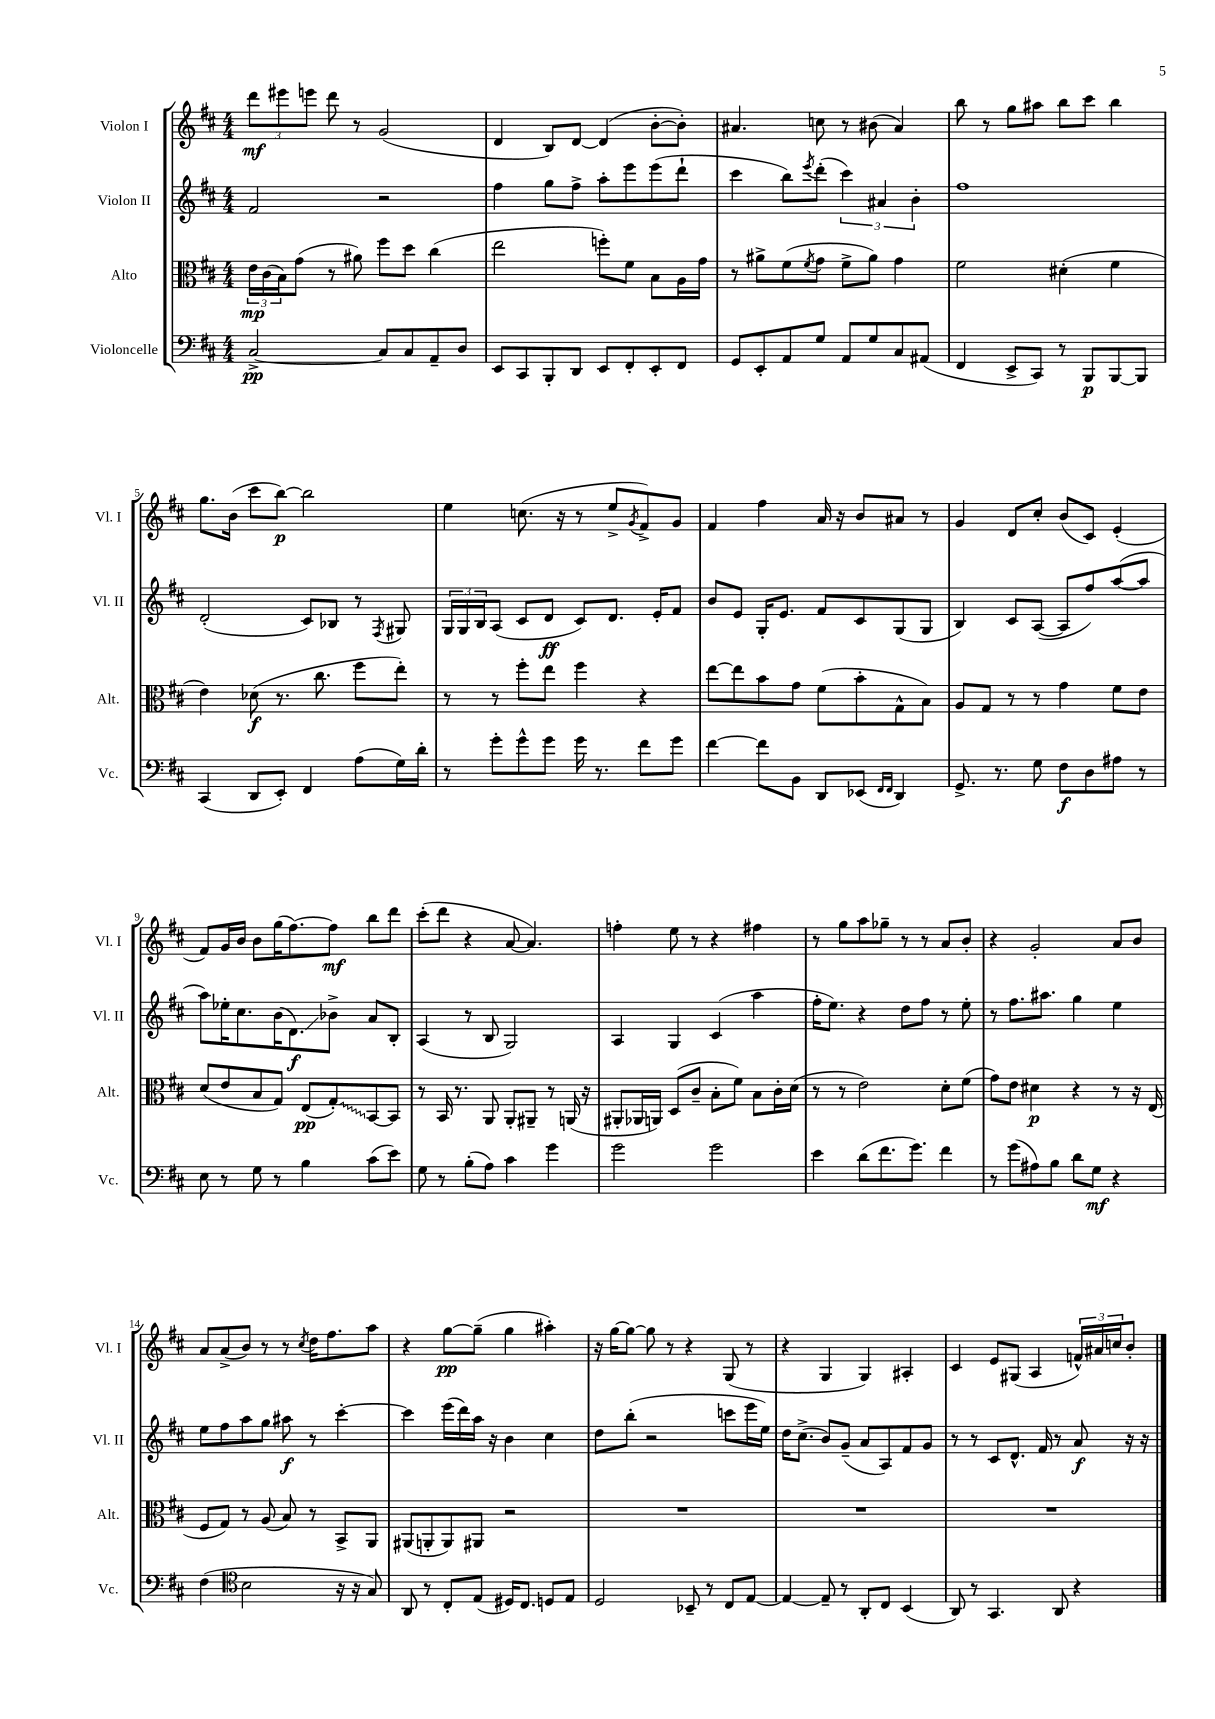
<<
\new StaffGroup <<
\new Staff = "s0" \with { instrumentName = "Violon I" shortInstrumentName = "Vl. I" } {
    \clef treble \key d \major \numericTimeSignature \time 4/4
    \tuplet 3/2 { d'''8\mf eis'''8 e'''8 } d'''8 r8 g'2( |
    d'4 b8) d'8~ d'4( b'8~-. b'8-.) |
    ais'4. c''8 r8 bis'8( ais'4) |
    b''8 r8 g''8 ais''8 b''8 cis'''8 b''4 |
    g''8. b'16( cis'''8 b''8~\p) b''2 |
    e''4 c''8.( r16 r8 e''8-> \acciaccatura { g'8 } fis'8->) g'8 |
    fis'4 fis''4 a'16 r16 b'8 ais'8 r8 |
    g'4 d'8 cis''8-. b'8( cis'8) e'4-.( |
    fis'8) g'16 b'16 b'8 g''16( fis''8.~) fis''8\mf b''8 d'''8 |
    cis'''8-.( d'''8 r4 a'8~ a'4.) |
    f''4-. e''8 r8 r4 fis''4 |
    r8 g''8 a''8 ges''8-- r8 r8 a'8 b'8-. |
    r4 g'2-. a'8 b'8 |
    a'8 a'8->( b'8) r8 r8 \acciaccatura { cis''8 } d''16 fis''8. a''8 |
    r4 g''8~\pp g''8--( g''4 ais''4-.) |
    r16 g''16~ g''8~ g''8 r8 r4 g8( r8 |
    r4 g4 g4) ais4-. |
    cis'4 e'8 gis8( a4 \tuplet 3/2 { f'16-^) ais'16 c''16 } b'8-. \bar "|." |
}
\new Staff = "s1" \with { instrumentName = "Violon II" shortInstrumentName = "Vl. II" } {
    \clef treble \key d \major \numericTimeSignature \time 4/4
    fis'2 r2 |
    fis''4 g''8 fis''8-> a''8-. e'''8 e'''8( d'''8-! |
    cis'''4 b''8) \acciaccatura { e'''8 } d'''8-.( \tuplet 3/2 { cis'''4) ais'4 b'4-. } |
    fis''1 |
    d'2-.( cis'8) bes8 r8 \acciaccatura { fis8 } gis8 |
    \tuplet 3/2 { g16 g16 b16 } a8( cis'8 d'8\ff cis'8) d'8. e'16-. fis'8 |
    b'8 e'8 g16-. e'8. fis'8 cis'8 g8( g8 |
    b4) cis'8 a8~( a8 fis''8) a''8~( a''8 |
    a''8) ees''16-. cis''8. b'16( d'8.\glissando\f) bes'8-> a'8 b8-. |
    a4( r8 b8 g2) |
    a4 g4 cis'4( a''4 |
    fis''16-. e''8.) r4 d''8 fis''8 r8 e''8-. |
    r8 fis''8. ais''8. g''4 e''4 |
    e''8 fis''8 a''8 g''8 ais''8\f r8 cis'''4~-. |
    cis'''4 e'''16( d'''16) a''16 r16 b'4 cis''4 |
    d''8 b''8-.( r2 c'''8 e'''16 e''16) |
    d''16 cis''8.->( b'8) g'8--( a'8 a8) fis'8 g'8 |
    r8 r8 cis'8 d'8.-^ fis'16 r8 a'8\f r16 r16 \bar "|." |
}
\new Staff = "s2" \with { instrumentName = "Alto" shortInstrumentName = "Alt." } {
    \clef alto \key d \major \numericTimeSignature \time 4/4
    \tuplet 3/2 { e'16\mp cis'16( b16) } g'8( r8 ais'8) fis''8 d''8 cis''4( |
    e''2 f''8-.) fis'8 b8 a16 g'16 |
    r8 ais'8-> fis'8( \acciaccatura { fis'8 } g'8 fis'8-> ais'8) g'4 |
    fis'2 dis'4-.( fis'4 |
    e'4) des'8\f( r8. cis''8. fis''8 e''8-.) |
    r8 r8 fis''8-. e''8 fis''4 r4 |
    e''8~ e''8 b'8 g'8 fis'8( b'8-. g8-^ b8) |
    a8 g8 r8 r8 g'4 fis'8 e'8 |
    d'8( e'8 b8 g8) e8\pp( \once \override Glissando.style = #'zigzag g8-.\glissando) b,8~ b,8 |
    r8 b,16 r8. a,8 a,8-. ais,8-- r8 a,16( r16 |
    ais,8-. aes,16 a,16) d8( cis'8-- b8-. fis'8) b8 cis'16-. d'16( |
    r8 r8 e'2) d'8-. fis'8( |
    g'8) e'8 dis'4\p r4 r8 r16 e16( |
    fis8 g8) r8 a8( b8) r8 b,8-> a,8 |
    ais,8( a,8-. a,8) ais,8 r2 |
    R1 |
    R1 |
    R1 \bar "|." |
}
\new Staff = "s3" \with { instrumentName = "Violoncelle" shortInstrumentName = "Vc." } {
    \clef bass \key d \major \numericTimeSignature \time 4/4
    cis2~->\pp cis8 cis8 a,8-- d8 |
    e,8 cis,8 b,,8-. d,8 e,8 fis,8-. e,8-. fis,8 |
    g,8 e,8-. a,8 g8 a,8 g8 cis8 ais,8( |
    fis,4 e,8-> cis,8) r8 b,,8\p b,,8~ b,,8 |
    cis,4( d,8 e,8-.) fis,4 a8( g16) d'16-. |
    r8 g'8-. g'8-^ g'8 g'16 r8. fis'8 g'8 |
    fis'4~ fis'8 b,8 d,8 ees,8( \grace { fis,16 fis,16 } d,4) |
    g,8.-> r8. g8 fis8\f d8 ais8 r8 |
    e8 r8 g8 r8 b4 cis'8( e'8) |
    g8 r8 b8-.( a8) cis'4 g'4 |
    g'2 g'2 |
    e'4 d'8( fis'8. g'8.) fis'4 |
    r8 g'8( ais8) b8 d'8 g8\mf r4 |
    fis4( \clef tenor b2 r16 r16 g8) |
    a,8 r8 cis8-. e8( dis16) cis8. d8 e8 |
    d2 bes,8-- r8 cis8 e8~ |
    e4~ e8-- r8 a,8-. cis8 b,4( |
    a,8) r8 g,4. a,8 r4 \bar "|." |
}
>>
>>
